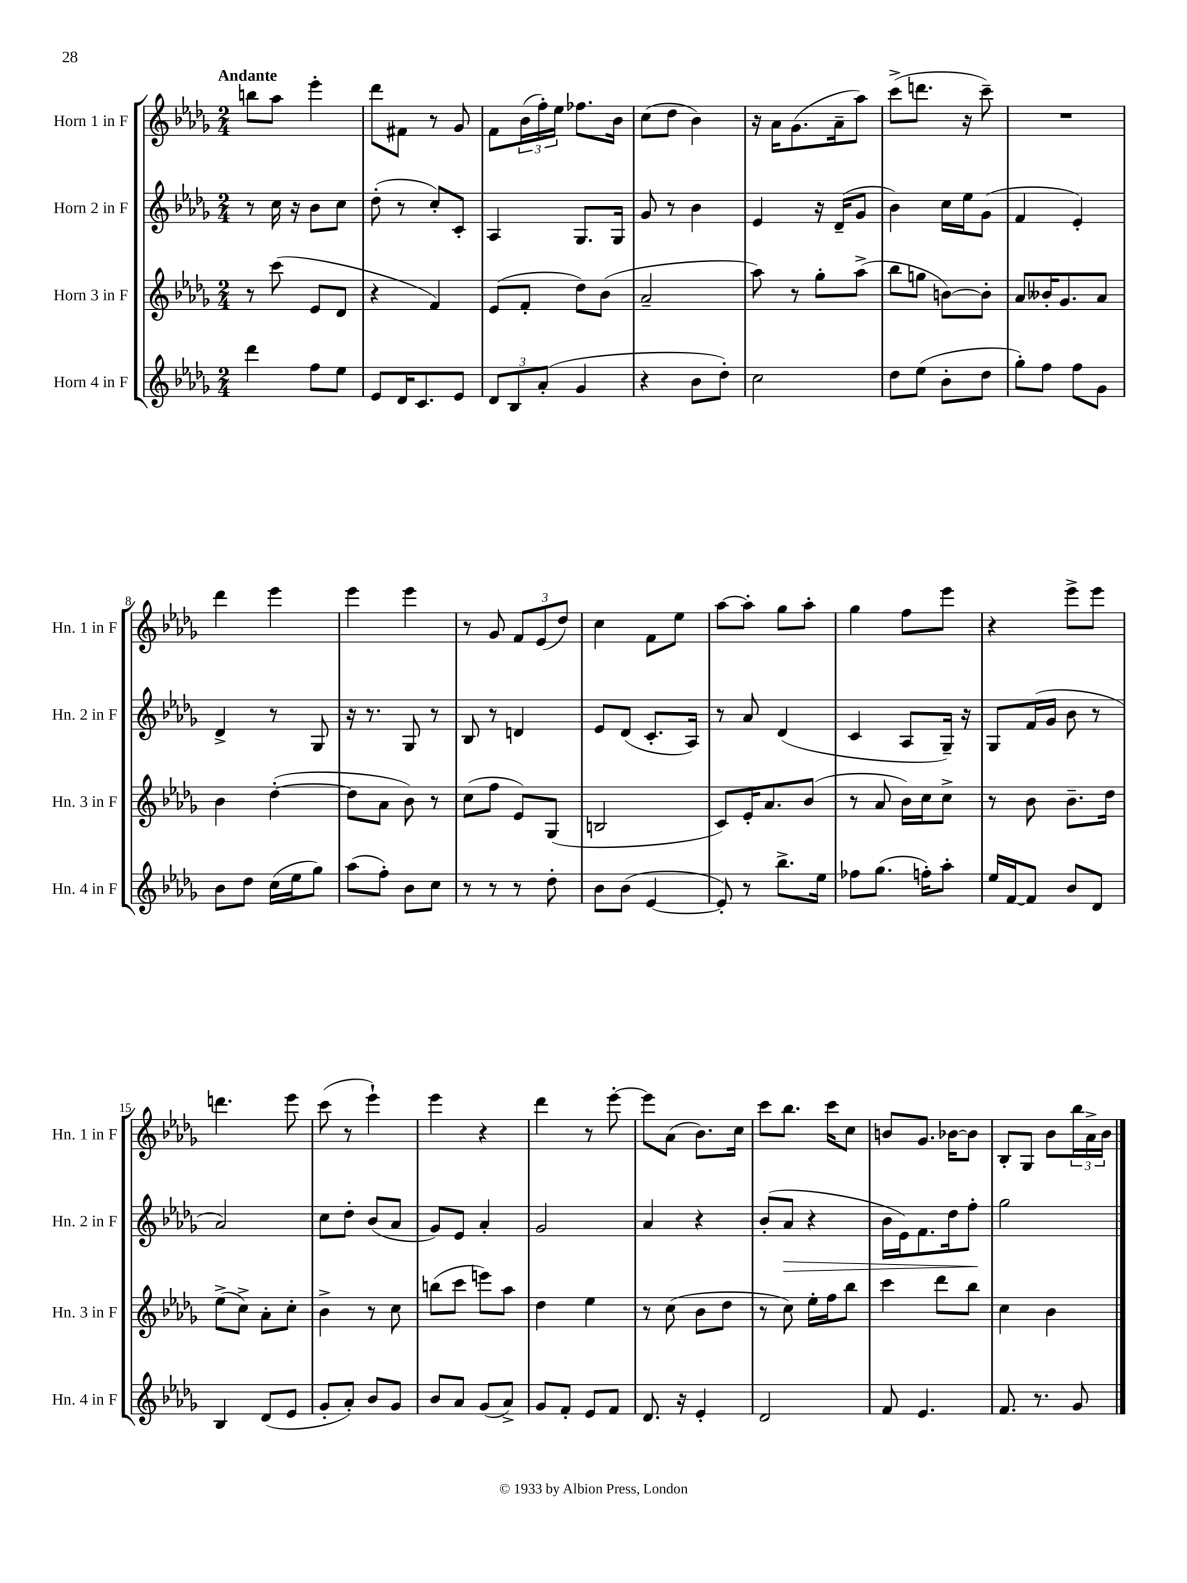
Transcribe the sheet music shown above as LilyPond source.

<<
\new StaffGroup <<
\new Staff = "s0" \with { instrumentName = "Horn 1 in F" shortInstrumentName = "Hn. 1 in F" } {
    \clef treble \key des \major \numericTimeSignature \time 2/4 \tempo "Andante"
    b''8 aes''8 ees'''4-. |
    des'''8 fis'8 r8 ges'8 |
    f'8 \tuplet 3/2 { bes'16( f''16-.) ees''16 } fes''8. bes'16 |
    c''8( des''8 bes'4) |
    r16 aes'16 ges'8.( aes'16-- aes''8) |
    c'''8->( d'''8. r16 c'''8--) |
    R2 |
    des'''4 ees'''4 |
    ees'''4 ees'''4 |
    r8 ges'8 \tuplet 3/2 { f'8 ees'8( des''8) } |
    c''4 f'8 ees''8 |
    aes''8~ aes''8-. ges''8 aes''8-. |
    ges''4 f''8 ees'''8 |
    r4 ees'''8-> ees'''8 |
    d'''4. ees'''8 |
    c'''8( r8 ees'''4-!) |
    ees'''4 r4 |
    des'''4 r8 ees'''8~-. |
    ees'''8 aes'8( bes'8.) c''16 |
    c'''8 bes''8. c'''16 c''8 |
    b'8 ges'8. bes'16~ bes'8 |
    bes8-. ges8 bes'8 \tuplet 3/2 { bes''16 aes'16-> bes'16 } \bar "|." |
}
\new Staff = "s1" \with { instrumentName = "Horn 2 in F" shortInstrumentName = "Hn. 2 in F" } {
    \clef treble \key des \major \numericTimeSignature \time 2/4
    r8 c''16 r16 bes'8 c''8 |
    des''8-.( r8 c''8-.) c'8-. |
    aes4 ges8. ges16 |
    ges'8 r8 bes'4 |
    ees'4 r16 des'16--( ges'8 |
    bes'4) c''16 ees''16 ges'8( |
    f'4 ees'4-.) |
    des'4-> r8 ges8 |
    r16 r8. ges8 r8 |
    bes8 r8 d'4 |
    ees'8 des'8( c'8.-. aes16) |
    r8 aes'8 des'4( |
    c'4 aes8 ges16--) r16 |
    ges8 f'16( ges'16 bes'8 r8 |
    aes'2) |
    c''8 des''8-. bes'8( aes'8 |
    ges'8) ees'8 aes'4-. |
    ges'2 |
    aes'4 r4 |
    bes'8-.( aes'8\> r4 |
    bes'16 ees'16) f'8. des''16 f''8-.\! |
    ges''2 \bar "|." |
}
\new Staff = "s2" \with { instrumentName = "Horn 3 in F" shortInstrumentName = "Hn. 3 in F" } {
    \clef treble \key des \major \numericTimeSignature \time 2/4
    r8 c'''8( ees'8 des'8 |
    r4 f'4) |
    ees'8( f'8-. des''8) bes'8( |
    aes'2-- |
    aes''8) r8 ges''8-. aes''8->( |
    bes''8 g''8 b'8~) b'8-. |
    aes'8 beses'16-. ges'8. aes'8 |
    bes'4 des''4~-.( |
    des''8 aes'8 bes'8) r8 |
    c''8( f''8 ees'8) ges8( |
    b2 |
    c'8) ees'16-. aes'8. bes'8( |
    r8 aes'8 bes'16) c''16 c''8-> |
    r8 bes'8 bes'8.-- des''16 |
    ees''8->( c''8->) aes'8-. c''8-. |
    bes'4-> r8 c''8 |
    b''8( c'''8 e'''8) aes''8 |
    des''4 ees''4 |
    r8 c''8( bes'8 des''8 |
    r8 c''8) ees''16-. f''16 bes''8 |
    c'''4 des'''8 bes''8 |
    c''4 bes'4 \bar "|." |
}
\new Staff = "s3" \with { instrumentName = "Horn 4 in F" shortInstrumentName = "Hn. 4 in F" } {
    \clef treble \key des \major \numericTimeSignature \time 2/4
    des'''4 f''8 ees''8 |
    ees'8 des'16 c'8. ees'8 |
    \tuplet 3/2 { des'8 bes8 aes'8-.( } ges'4 |
    r4 bes'8 des''8-.) |
    c''2 |
    des''8 ees''8( bes'8-. des''8 |
    ges''8-.) f''8 f''8 ges'8 |
    bes'8 des''8 c''16( ees''16 ges''8) |
    aes''8( f''8-.) bes'8 c''8 |
    r8 r8 r8 des''8-. |
    bes'8 bes'8( ees'4~ |
    ees'8-.) r8 bes''8.-> ees''16 |
    fes''8 ges''8.( f''16-.) aes''8-. |
    ees''16 f'16~ f'8 bes'8 des'8 |
    bes4 des'8( ees'8 |
    ges'8-. aes'8-.) bes'8 ges'8 |
    bes'8 aes'8 ges'8( aes'8->) |
    ges'8 f'8-. ees'8 f'8 |
    des'8. r16 ees'4-. |
    des'2 |
    f'8 ees'4. |
    f'8. r8. ges'8 \bar "|." |
}
>>
>>
